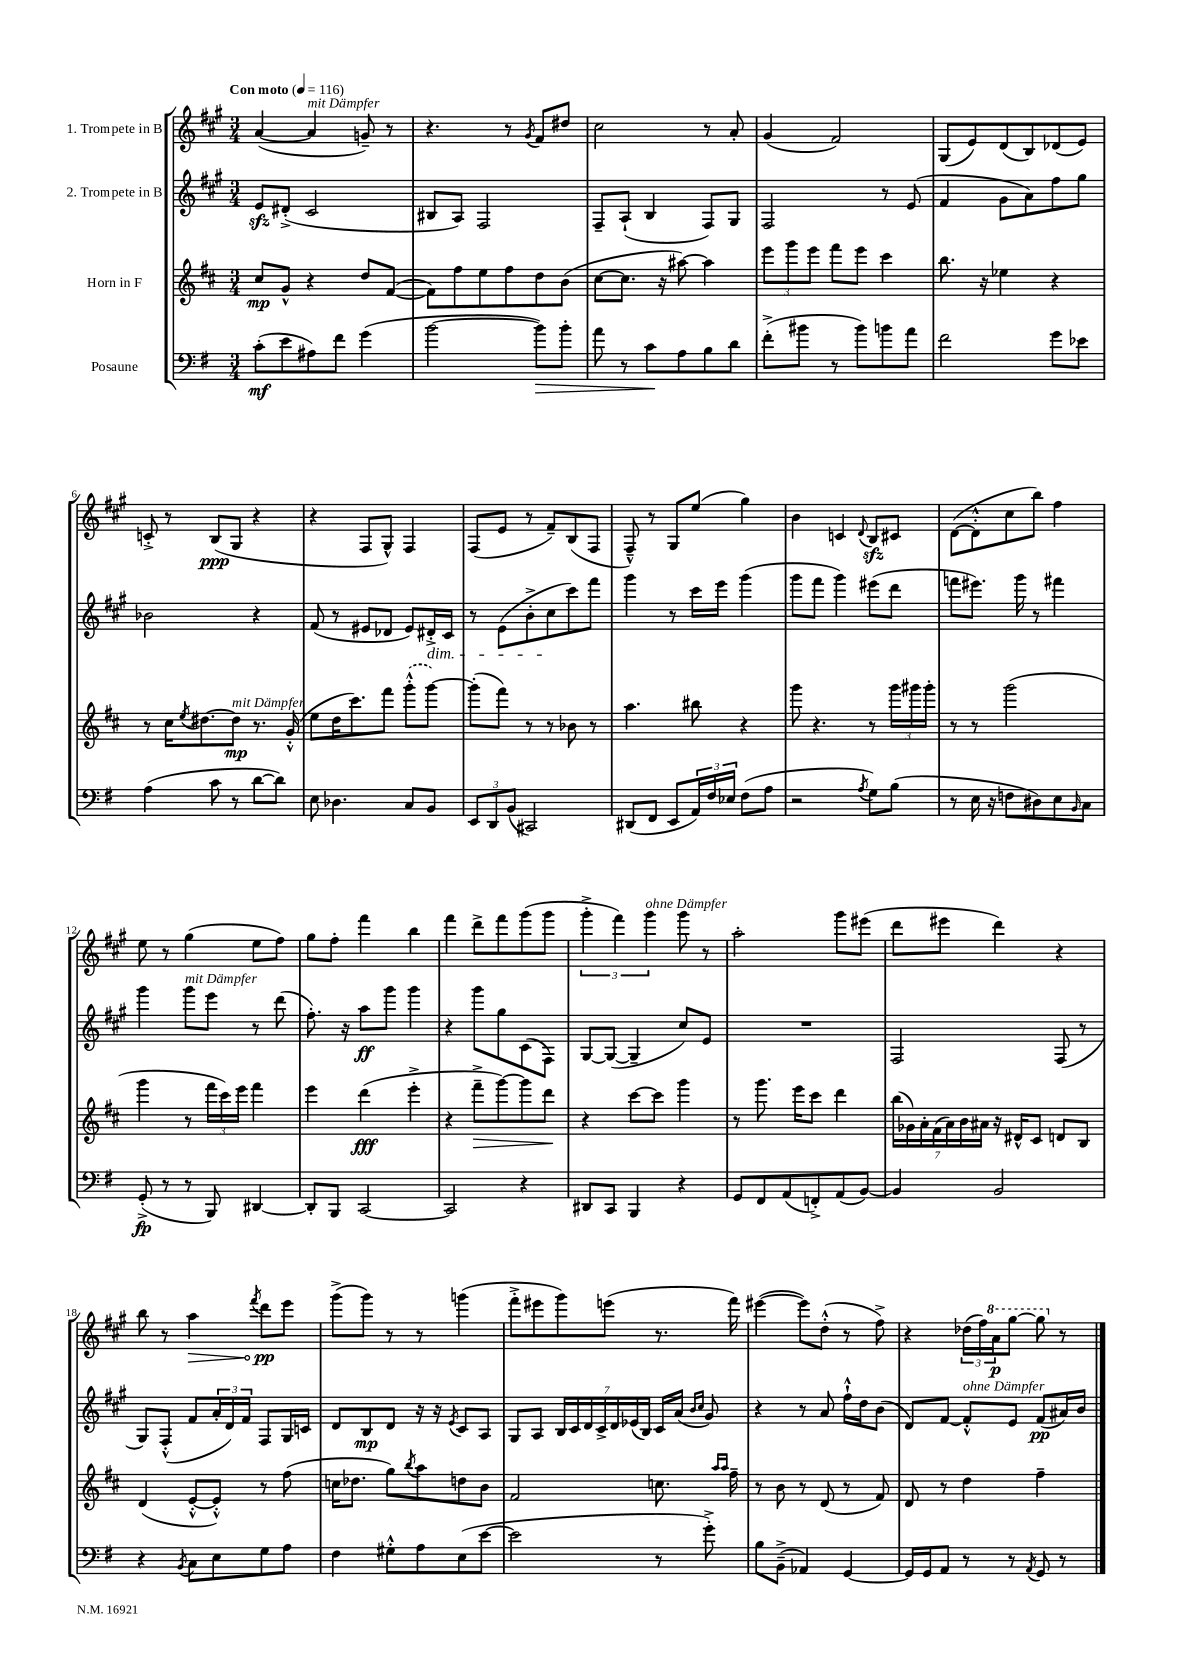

**kern	**kern	**kern	**kern
*staff4	*staff3	*staff2	*staff1
*clefF4	*clefG2	*clefG2	*clefG2
*k[f#]	*k[f#c#]	*k[f#c#g#]	*k[f#c#g#]
*M3/4	*M3/4	*M3/4	*M3/4
*MM116	*MM116	*MM116	*MM116
(8c'\L	8cc#/L	8e/L	([4a/
8e\	8g^^/J	(8d#'^/J	.
8A#\)	4r	2c#/	4a/]
8f#\J	.	.	.
(4g\	8dd/L	.	8g~/)
.	([8f#/J	.	8r
=	=	=	=
[2b\	8f#\]L)	8B#/L	4.r
.	8ff#\	8A/J)	.
.	8ee\	2F#/	.
.	8ff#\	.	8r
.	.	.	8qg#/
8b\]L)	8dd\	.	8f#/L
8b'\J	(8b\J	.	8dd#/J
=	=	=	=
8a\	[8cc#\L	8F#~/L	2cc#\
8r	8.cc#\]J	(8A`/J	.
8c\L	.	4B/	.
.	16r	.	.
8A\	[8aa#\)	.	.
8B\	4aa#\]	8F#/L)	8r
8d\J	.	8G#/J	8a'/
=	=	=	=
(8f#'^\L	12eee\L	2F#/	(4g#/
.	12ggg\	.	.
8b#\J	.	.	.
.	12eee\J	.	.
8r	8fff#\L	.	2f#/)
8b#\L)	8eee\J	.	.
8b\	4ccc#\	8r	.
8a\J	.	(8e/	.
=	=	=	=
2f#\	8.bb\	4f#/	(8G#/L
.	.	.	8e/)
.	16r	.	.
.	4ee-\	8g#\L	(8d/
.	.	8a\)	8B/)
8g\L	4r	8ff#\	(8d-/
8e-\J	.	8gg#\J	8e/J)
=	=	=	=
(4A\	8r	2b-\	8c'^/
.	16cc#\LK	.	8r
.	8qee/	.	.
.	[8.dd#\	.	.
8c\	.	.	(8B/L
8r	8dd#\]J	.	8G#/J
[8d\L	8.r	4r	4r
8d\]J)	.	.	.
.	(16g'^^/	.	.
=	=	=	=
8E\	8ee\L	(8f#/	4r
4.D-\	16dd\K	8r	.
.	8.ccc#\)	.	.
.	.	8e#/L	8F#/L
.	8fff#\J	8d-/J	8G#^^/J)
8C/L	(8ggg'^^\L	8e#/L)	4F#/
8BB/J	[8ggg\J)	16d#'^/L	.
.	.	16c#/JJ	.
=	=	=	=
12EE/L	(8ggg'\]L	8r	(8F#/L
12DD/	.	.	.
.	8fff#\J)	(8e\L	8e/J
(12BB/J	.	.	.
2CC#/)	8r	8b'^\	8r
.	8r	8cc#\	8f#~/L)
.	8b-\	8ccc#\)	(8B/
.	8r	8fff#\J	8F#/J
=	=	=	=
(8DD#/L	4.aa\	4ggg#\	8F#~^^/)
8FF#/J	.	.	8r
8EE/L	.	8r	8G#/L
24AA/L)	8bb#\	16ccc#\LL	(8ee/J
24F#/	.	.	.
.	.	16eee\JJ	.
24E-/JJ	.	.	.
(8F#\L	4r	(4ggg#\	4gg#\)
8A\J	.	.	.
=	=	=	=
2r	8ggg\	8ggg#\L	4b\
.	4.r	8fff#\J	.
.	.	4ggg#\)	4c/
8qA/	.	.	8qqd/
8G\L)	8r	(8eee#\L	8B/L
(8B\J	24ggg\LL	8ddd\J	8c#/J
.	24ggg#\	.	.
.	24ggg#'\JJ	.	.
=	=	=	=
8r	8r	8fff\L	([8d\L
16E\	8r	8.eee#\J)	8d'^^\]
16r	.	.	.
8F\L	(2ggg\	.	8cc#\
.	.	16ggg#\	.
8D#\)	.	8r	8bb\J)
8E\	.	4fff#\	4ff#\
16qqBB/	.	.	.
8C\J	.	.	.
=	=	=	=
(8GG'^/	4ggg\	4ggg#\	8ee\
8r	.	.	8r
8r	8r	8ggg#\L	(4gg#\
8BBB/)	24fff#\LL	8eee\J	.
.	24ccc#\)	.	.
.	24eee\JJ	.	.
[4DD#/	4fff#\	8r	8ee\L
.	.	(8ddd\	8ff#\J)
=	=	=	=
8DD#'/]L	4eee\	8.ff#'\)	8gg#\L
8BBB/J	.	.	8ff#'\J
.	.	16r	.
[2CC/	(4ddd\	8aa\L	4fff#\
.	.	8ggg#\J	.
.	4eee'^\	4ggg#\	4bb\
=	=	=	=
2CC/]	4r	4r	4fff#\
.	8fff#~^\L	8ggg#\L	8ddd^\L
.	[8ggg\)	8gg#\	8fff#\
4r	8ggg\]	(8c#\	(8ggg#\
.	8ddd\J	8F#\J)	8ggg#\J
=	=	=	=
8DD#/L	4r	[8G#/L	6ggg#'^\
8CC/J	.	(8G#/_J	.
.	.	.	6fff#\)
4BBB/	[8ccc#\L	4G#~/]	.
.	.	.	6ggg#\
.	8ccc#\]J	.	.
4r	4ggg\	8cc#/L)	8ggg#\
.	.	8e/J	8r
=	=	=	=
8GG/L	8r	2.r	2aa'\
8FF#/	8.ggg\	.	.
(8AA/	.	.	.
.	16eee\LK	.	.
8FF'^/)	8ccc#\J	.	.
(8AA/	4ddd\	.	8ggg#\L
[8BB/J)	.	.	(8eee#\J
=	=	=	=
4BB/]	(28bb\LL	2F#/	8ddd\L
.	28g-\)	.	.
.	28a'\	.	.
.	(28f#\	.	.
.	.	.	8eee#\J
.	28a\)	.	.
.	28b\	.	.
.	28a#\JJ	.	.
2BB/	16r	.	4ddd\)
.	16d#^^/LK	.	.
.	8c#/J	.	.
.	8d/L	(8F#/	4r
.	8B/J	8r	.
=	=	=	=
4r	(4d/	8G#/L)	8bb\
.	.	(8F#'^^/J	8r
8qBB/	.	.	.
8C\L	[8e'^^/L	8f#/L	4aa\
8E\	8e'^^/]J)	24a'/L	.
.	.	24d/)	.
.	.	24f#/JJ	.
.	.	.	8qfff#/
8G\	8r	8F#/L	8ddd\L
8A\J	(8ff#\	16G#/L	8eee\J
.	.	16c/JJ	.
=	=	=	=
4F#\	16cc\LK	8d/L	(8ggg#^\L
.	8.dd-\J	.	.
.	.	8B/	8ggg#\J)
8G#'^^\L	8gg\L)	8d/J	8r
.	8qbb/	.	.
8A\	8aa\	16r	8r
.	.	16r	.
.	.	8qe/	.
(8E\	8dd\	8c#/L	(4ggg\
[8e\J	8b\J	8A/J	.
=	=	=	=
2e\]	2f#/	8G#/L	8fff#'^\L
.	.	8A/J	8eee#\
.	.	28B/LL	8ggg#\)
.	.	28c#/	.
.	.	28d/	.
.	.	28c#^/	.
.	.	.	(8eee\J
.	.	28d/	.
.	.	(28e-/	.
.	.	28B/JJ)	.
8r	8.cc\	16c#/LL	8.r
.	.	(16a/JJ	.
.	.	16qqb/LL	.
.	.	16qqcc#/JJ	.
8g'^\)	.	8g#/)	.
.	16qqaa/LL	.	.
.	16qqaa/JJ	.	.
.	16ff#~\	.	16fff#\)
=	=	=	=
8B\L	8r	4r	([4eee#\
(8BB~^\J	8b\	.	.
4AA-/)	8r	8r	8eee#\]L)
.	(8d/	8a/	(8dd'^^\J
[4GG/	8r	16ff#`^^\LL	8r
.	.	16dd\J	.
.	8f#/)	(8b\J	8ff#^\)
=	=	=	=
16GG/]LL	8d/	8d/L)	4r
16GG/J	.	.	.
8AA/J	8r	[8f#/J	.
8r	4dd\	8f#'^^/]L	(24dd-\LL
.	.	.	24ff#\)
.	.	.	24aa\J
8r	.	8e/J	[8ggg#\J
8qAA/	.	.	.
8GG/	4ff#~\	(8f#/L	8ggg#\]
8r	.	16a#/L)	8r
.	.	16b/JJ	.
==	==	==	==
*-	*-	*-	*-
